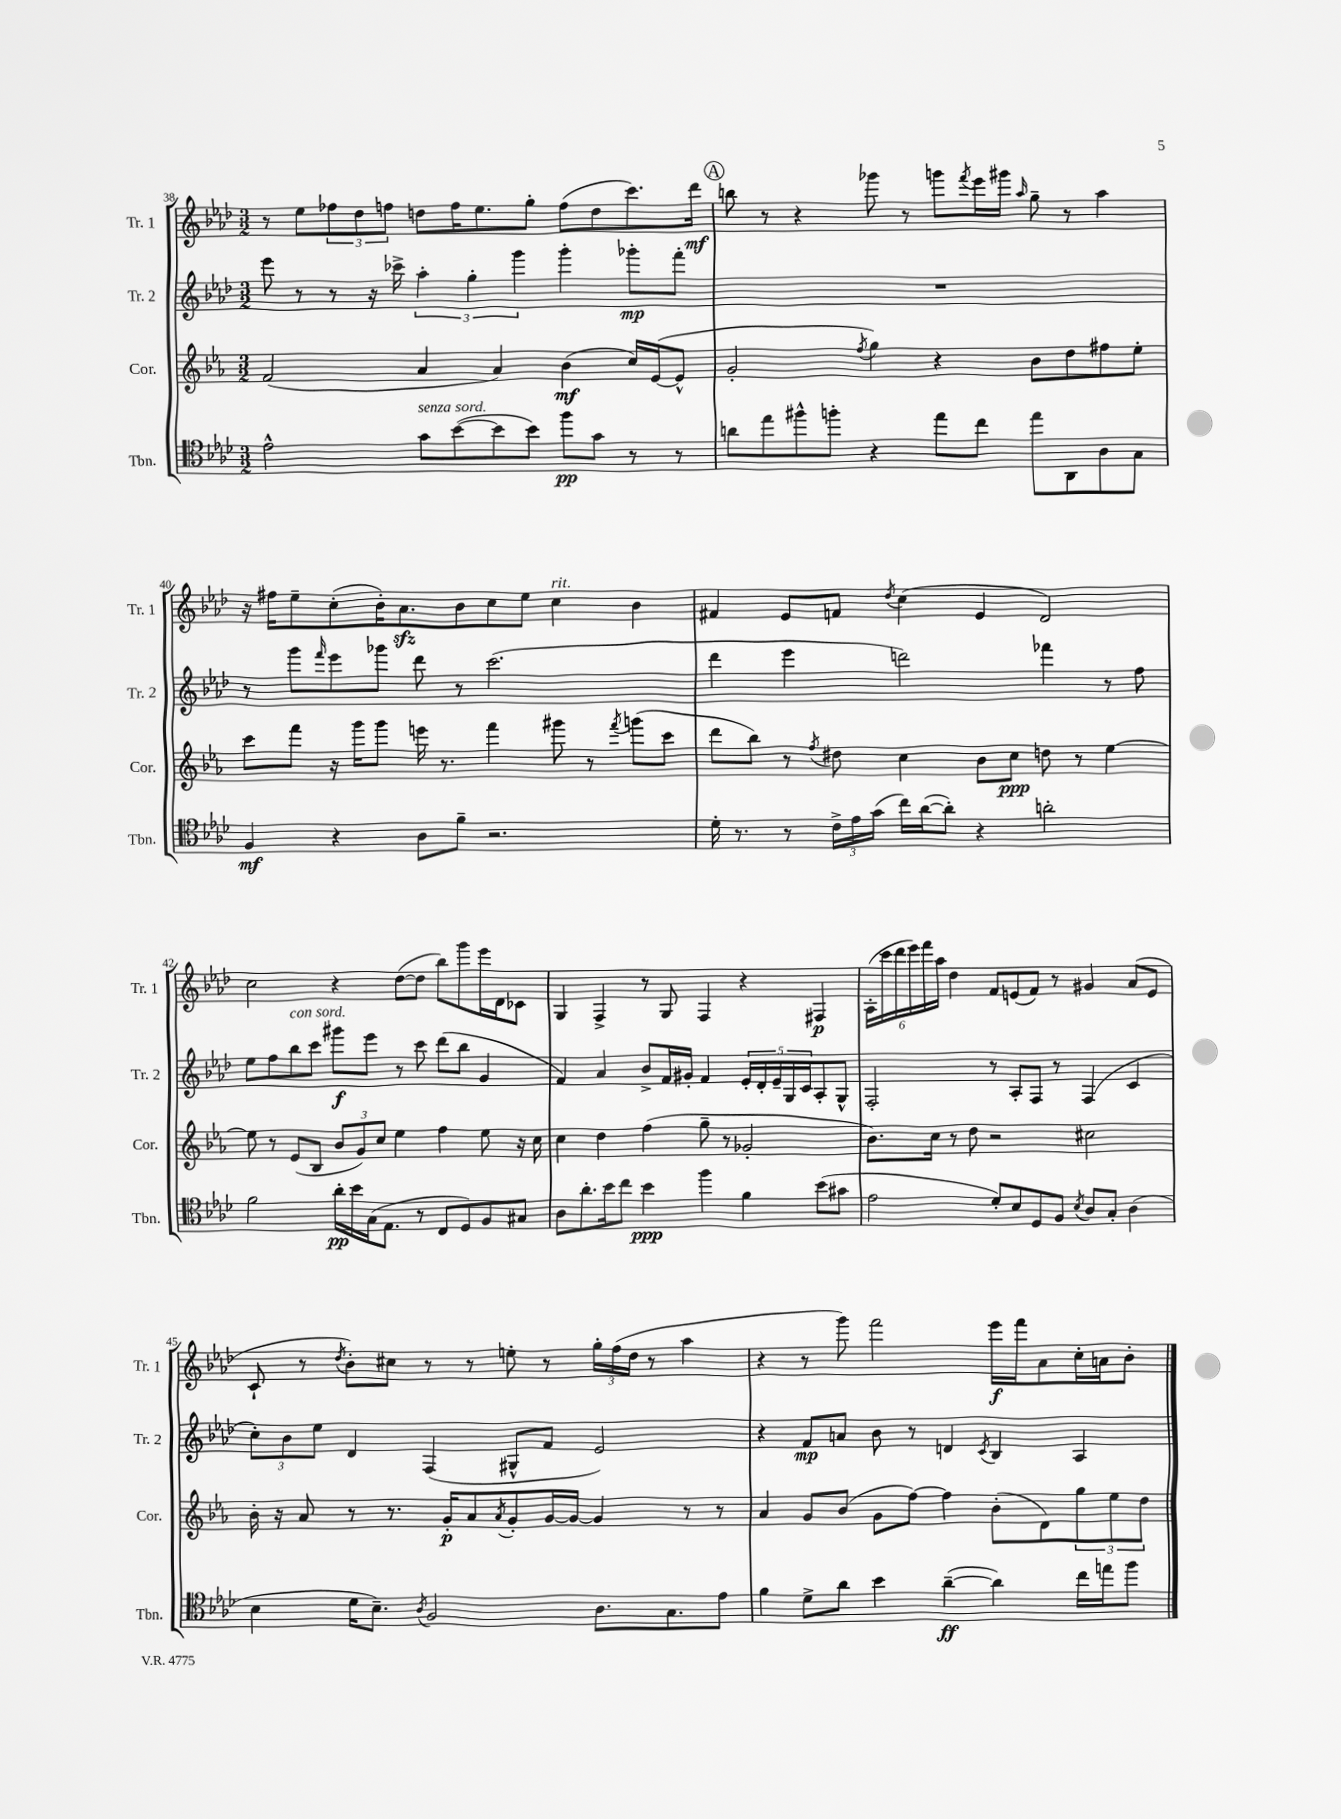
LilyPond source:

<<
\new StaffGroup <<
\new Staff = "s0" \with { instrumentName = "Tr. 1" shortInstrumentName = "Tr. 1" } {
    \clef treble \key aes \major \numericTimeSignature \time 3/2
    r8 ees''8 \tuplet 3/2 { fes''8 des''8 f''8 } d''8 f''16 ees''8. g''8-. f''8( d''8 c'''8.) des'''16\mf |
    \mark \markup { \circle "A" } b''8 r8 r4 ges'''8 r8 g'''8 \acciaccatura { f'''8 } ees'''16 gis'''16 \grace { aes''16 } g''8-- r8 aes''4 |
    r16 fis''16 ees''8-- c''8-.( bes'16-.) aes'8.\sfz bes'8 c''8 ees''8 c''4^\markup { \italic "rit." } bes'4 |
    fis'4 ees'8 f'8 \acciaccatura { des''8 } c''4( ees'4 des'2) |
    c''2 r4 des''8~( des''8 bes''8) g'''8 ees'''16 des'16 ces'8 |
    g4 f4-> r8 g8 f4 r4 fis4\p |
    \tuplet 6/4 { aes16-.( c'''16 des'''16 ees'''16) f'''16 aes''16 } des''4 f'8 e'8( f'8) r8 gis'4 aes'8( e'8 |
    c'8-! r8 \acciaccatura { des''8 } bes'8-.) cis''8 r8 r8 e''8-. r8 \tuplet 3/2 { g''16-. f''16( des''16 } r8 aes''4 |
    r4 r8 g'''8) f'''2 ees'''16\f f'''16 aes'8 c''16-. a'16 bes'8-. \bar "|." |
}
\new Staff = "s1" \with { instrumentName = "Tr. 2" shortInstrumentName = "Tr. 2" } {
    \clef treble \key aes \major \numericTimeSignature \time 3/2
    ees'''8 r8 r8 r16 ces'''16-> \tuplet 3/2 { aes''4-. g''4-. g'''4 } g'''4-. ges'''8-.\mp f'''8-. |
    \mark \markup { \circle "A" } R1. |
    r8 g'''8 \grace { f'''16 } ees'''8 ges'''8 des'''8 r8 c'''2.( |
    des'''4 ees'''4 d'''2) fes'''4 r8 f''8 |
    ees''8 f''8 bes''8^\markup { \italic "con sord." } c'''8 gis'''8\f ees'''8 r8 c'''8 des'''8( bes''8 g'4 |
    f'4) aes'4 bes'8-> f'16 gis'16-. f'4 \tuplet 5/4 { ees'16-. des'16-. ees'16-- g16 c'16 } aes8-. g8-^ |
    f2-. r8 aes8-. f8 r8 f4( c'4 |
    \tuplet 3/2 { c''8-.) bes'8 ees''8 } des'4 f4( gis8-^ f'8 ees'2) |
    r4 f'8\mp a'8 bes'8 r8 d'4 \acciaccatura { c'8 } bes4 aes4 \bar "|." |
}
\new Staff = "s2" \with { instrumentName = "Cor." shortInstrumentName = "Cor." } {
    \clef treble \key ees \major \numericTimeSignature \time 3/2
    f'2( aes'4 aes'4) bes'4\mf( c''16) ees'16~( ees'8-^ |
    \mark \markup { \circle "A" } g'2-. \acciaccatura { f''8 } g''4) r4 bes'8 d''8 fis''8 ees''8-. |
    c'''8 f'''8 r16 g'''16 g'''8 e'''16 r8. f'''4 gis'''8 r8 \acciaccatura { f'''8 } g'''8( c'''8 |
    d'''8 bes''8) r8 \acciaccatura { f''8 } dis''8 c''4 bes'8 c''8\ppp d''8 r8 ees''4~ |
    ees''8 r8 ees'8( bes8 \tuplet 3/2 { bes'8 g'8) c''8 } ees''4 f''4 ees''8 r16 c''16 |
    c''4 d''4 f''4( g''8-- r8 ges'2-. |
    bes'8.) c''16 r8 d''8 r2 cis''2 |
    bes'16-. r16 aes'8 r8 r8. g'16-.\p aes'8 \acciaccatura { aes'8 } g'8-. g'16~ g'16~ g'4 r8 r8 |
    aes'4 g'8 bes'8( g'8 f''8~) f''4 bes'8-.( d'8) \tuplet 3/2 { g''8 ees''8 d''8 } \bar "|." |
}
\new Staff = "s3" \with { instrumentName = "Tbn." shortInstrumentName = "Tbn." } {
    \clef tenor \key aes \major \numericTimeSignature \time 3/2
    ees'2-^ g'8^\markup { \italic "senza sord." } bes'8~( bes'8 bes'8) f''8\pp g'8 r8 r8 |
    \mark \markup { \circle "A" } a'8 ees''8 fis''8-^ f''8-. r4 ees''8 c''8 ees''8 aes,8 aes8 g8 |
    f4\mf r4 aes8 f'8-- r2. |
    des'16-. r8. r8 \tuplet 3/2 { c'16-> ees'16 g'16( } c''16) aes'16~( aes'8-.) r4 a'2-. |
    f'2 aes'16-.\pp bes'16 g16( ees8. r8 c8 des8) f8 gis8 |
    aes8 aes'8.-. bes'16 c''8 bes'4\ppp f''4 f'4 bes'8( gis'8 |
    ees'2 des'8-.) bes8 des8 f8 \acciaccatura { bes8 } aes8 g8-. aes4( |
    bes4 des'16 bes8.--) \acciaccatura { aes8 } f2 aes8. g8. ees'8 |
    f'4 des'8-> aes'8 bes'4 aes'4~--\ff( aes'4) c''16 e''16 f''8 \bar "|." |
}
>>
>>
\layout { \context { \Score currentBarNumber = #38 } }
